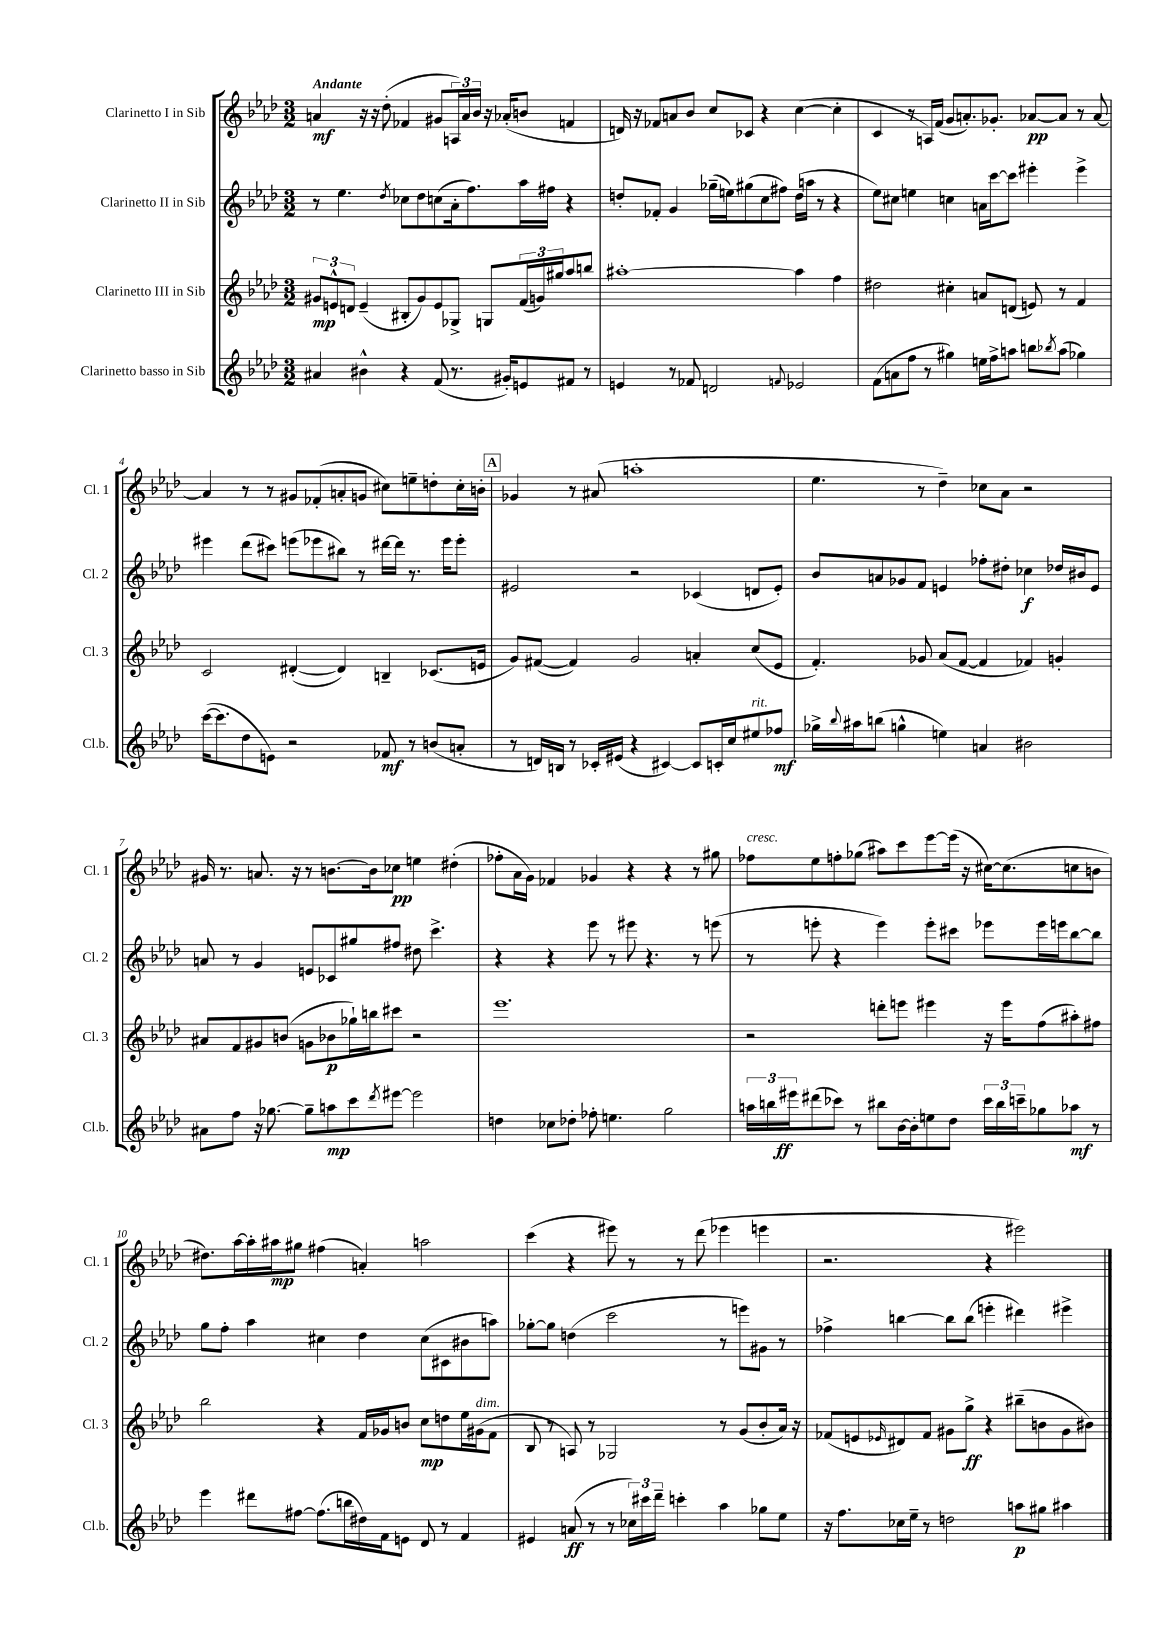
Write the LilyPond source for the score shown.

<<
\new StaffGroup <<
\new Staff = "s0" \with { instrumentName = "Clarinetto I in Sib" shortInstrumentName = "Cl. 1" } {
    \clef treble \key aes \major \numericTimeSignature \time 3/2 \tempo "Andante"
    a'4\mf r16 r16 des''8-.( fes'4 gis'8 \tuplet 3/2 { a16) a'16 bes'16 } r16 aes'16-.( b'8 f'4 |
    d'16) r16 fes'8 a'8 bes'8 c''8 ces'8 r4 c''4~( c''4-. |
    c'4 r8 a16) f'16( g'8 a'8.-.) ges'8.-. aes'8~\pp aes'8 r8 aes'8~ |
    aes'4 r8 r8 gis'8 fes'8-.( a'8-. g'8 cis''8) e''8-- d''8-. cis''16-. b'16-. |
    \mark \markup { \box "A" } ges'4 r8 ais'8( a''1-. |
    ees''4. r8 des''4--) ces''8 aes'8 r2 |
    gis'16 r8. a'8. r16 r8 b'8.~ b'16 ces''8\pp e''4 dis''4-.( |
    fes''8-. aes'16 g'16) fes'4 ges'4 r4 r4 r8 gis''8 |
    fes''8^\markup { \italic "cresc." } ees''8 f''8-. ges''8( ais''8) c'''8 ees'''8~ ees'''16( r16 cis''16~) cis''8.( c''8 b'8 |
    dis''8.) aes''16~ aes''16-. ais''16\mp gis''8 fis''4( a'4-.) a''2 |
    c'''4( r4 eis'''8) r8 r8 des'''8( ees'''4 e'''4 |
    r2. r4 eis'''2) \bar "|." |
}
\new Staff = "s1" \with { instrumentName = "Clarinetto II in Sib" shortInstrumentName = "Cl. 2" } {
    \clef treble \key aes \major \numericTimeSignature \time 3/2
    r8 ees''4. \acciaccatura { des''8 } ces''8 des''8 c''8( aes'16-. f''8.) aes''16 fis''16 r4 |
    d''8-. fes'8-. g'4 ges''16--( e''16) gis''8( c''8 fis''8) d''16( a''16 r8 r4 |
    ees''8) cis''8 e''4 c''4 a'16 c'''16~ c'''8 eis'''4-. eis'''4-> |
    eis'''4 des'''8( cis'''8) e'''8( ees'''8 bis''8) r8 dis'''16~ dis'''16 r8. ees'''16 ees'''8-. |
    \mark \markup { \box "A" } eis'2 r2 ces'4( d'8 eis'8-.) |
    bes'8 a'8 ges'8 f'8 e'4 fes''8-. dis''8-. ces''4\f des''16 bis'16 e'8 |
    a'8 r8 g'4 e'8 ces'8 gis''8 fis''8 dis''8 c'''4.-> |
    r4 r4 ees'''8 r8 eis'''8 r4. r8 e'''8( |
    r8 e'''8-. r4 e'''4) e'''8-. cis'''8 ees'''8 ees'''16 e'''16 bes''8~ bes''8 |
    g''8 f''8-. aes''4 cis''4 des''4 cis''8( cis'8 bis'8 a''8) |
    ges''8~-. ges''8 d''4( c'''2 r8 e'''8) gis'8 r8 |
    fes''4-> b''4~ b''8 b''8( e'''4-. dis'''4) eis'''4-> \bar "|." |
}
\new Staff = "s2" \with { instrumentName = "Clarinetto III in Sib" shortInstrumentName = "Cl. 3" } {
    \clef treble \key aes \major \numericTimeSignature \time 3/2
    \tuplet 3/2 { gis'8\mp e'8-^ d'8 } e'4--( bis8-. gis'8) e'8 ges8-> g8 \tuplet 3/2 { f'16( g'16) gis''16 } aes''8 b''8 |
    ais''1~-. ais''4 f''4 |
    dis''2 cis''4-. a'8 d'8( e'8) r8 f'4 |
    c'2 dis'4~-.( dis'4) b4-- ces'8.( e'16 |
    \mark \markup { \box "A" } g'8) fis'8~( fis'4) g'2 a'4-. c''8( ees'8 |
    f'4.-.) ges'8 aes'8( f'8~ f'4 fes'4) g'4-. |
    ais'8 f'8 gis'8 b'8( g'8 bes'8\p ges''16-!) b''16 cis'''8 r2 |
    ees'''1. |
    r2 d'''8-. e'''8 eis'''4 r16 eis'''16 f''8( ais''8-.) fis''8 |
    bes''2 r4 f'16 ges'16 b'8 c''8\mp d''8 ees''16 gis'16^\markup { \italic "dim." }( f'8 |
    bes8 r8 a8) r8 ges2 r8 g'8( bes'8-. aes'16) r16 |
    fes'8( e'8 \grace { ees'16 } dis'8) fes'8 gis'8 g''8->\ff r4 bis''8--( b'8 gis'8 bis'8) \bar "|." |
}
\new Staff = "s3" \with { instrumentName = "Clarinetto basso in Sib" shortInstrumentName = "Cl.b." } {
    \clef treble \key aes \major \numericTimeSignature \time 3/2
    ais'4 bis'4-^ r4 f'8( r8. gis'16-.) e'8 fis'8 r8 |
    e'4 r8 fes'8 d'2 \appoggiatura { f'8 } ees'2 |
    f'8( a'8 f''8 r8 gis''4) e''16 f''16-> a''8 b''8 \acciaccatura { bes''8 } a''8( ges''4) |
    c'''16~( c'''8. des''8 e'8) r2 fes'8\mf r8 b'8( a'8-. |
    \mark \markup { \box "A" } r8 d'16) b16 r8 ces'16-. eis'16( r4 cis'4~) cis'8 c'16-. c''16 eis''8^\markup { \italic "rit." } fes''8\mf |
    ges''16-> \appoggiatura { bes''8 } ais''16 b''8( g''4-^ e''4) a'4 bis'2 |
    ais'8 f''8 r16 ges''8.~ ges''8-- a''8\mp c'''8 \acciaccatura { des'''8 } eis'''8~ eis'''2 |
    d''4 ces''8 des''8-. fes''8-. e''4. g''2 |
    \tuplet 3/2 { a''16 b''16 eis'''16\ff } dis'''8( ces'''8) r8 bis''8 bes'16~ bes'16-. e''8 des''8 \tuplet 3/2 { ces'''16 bis''16 c'''16-- } ges''8 aes''8\mf r8 |
    ees'''4 dis'''8 fis''8~ fis''8.( b''16 dis''16) f'16 e'8 des'8 r8 f'4 |
    eis'4 a'8\ff( r8 r8 \tuplet 3/2 { ces''16) cis'''16 des'''16-- } c'''4-. aes''4 ges''8 ees''8 |
    r16 f''8. ces''16 ees''16-- r8 d''2 a''8\p gis''8 ais''4 \bar "|." |
}
>>
>>
